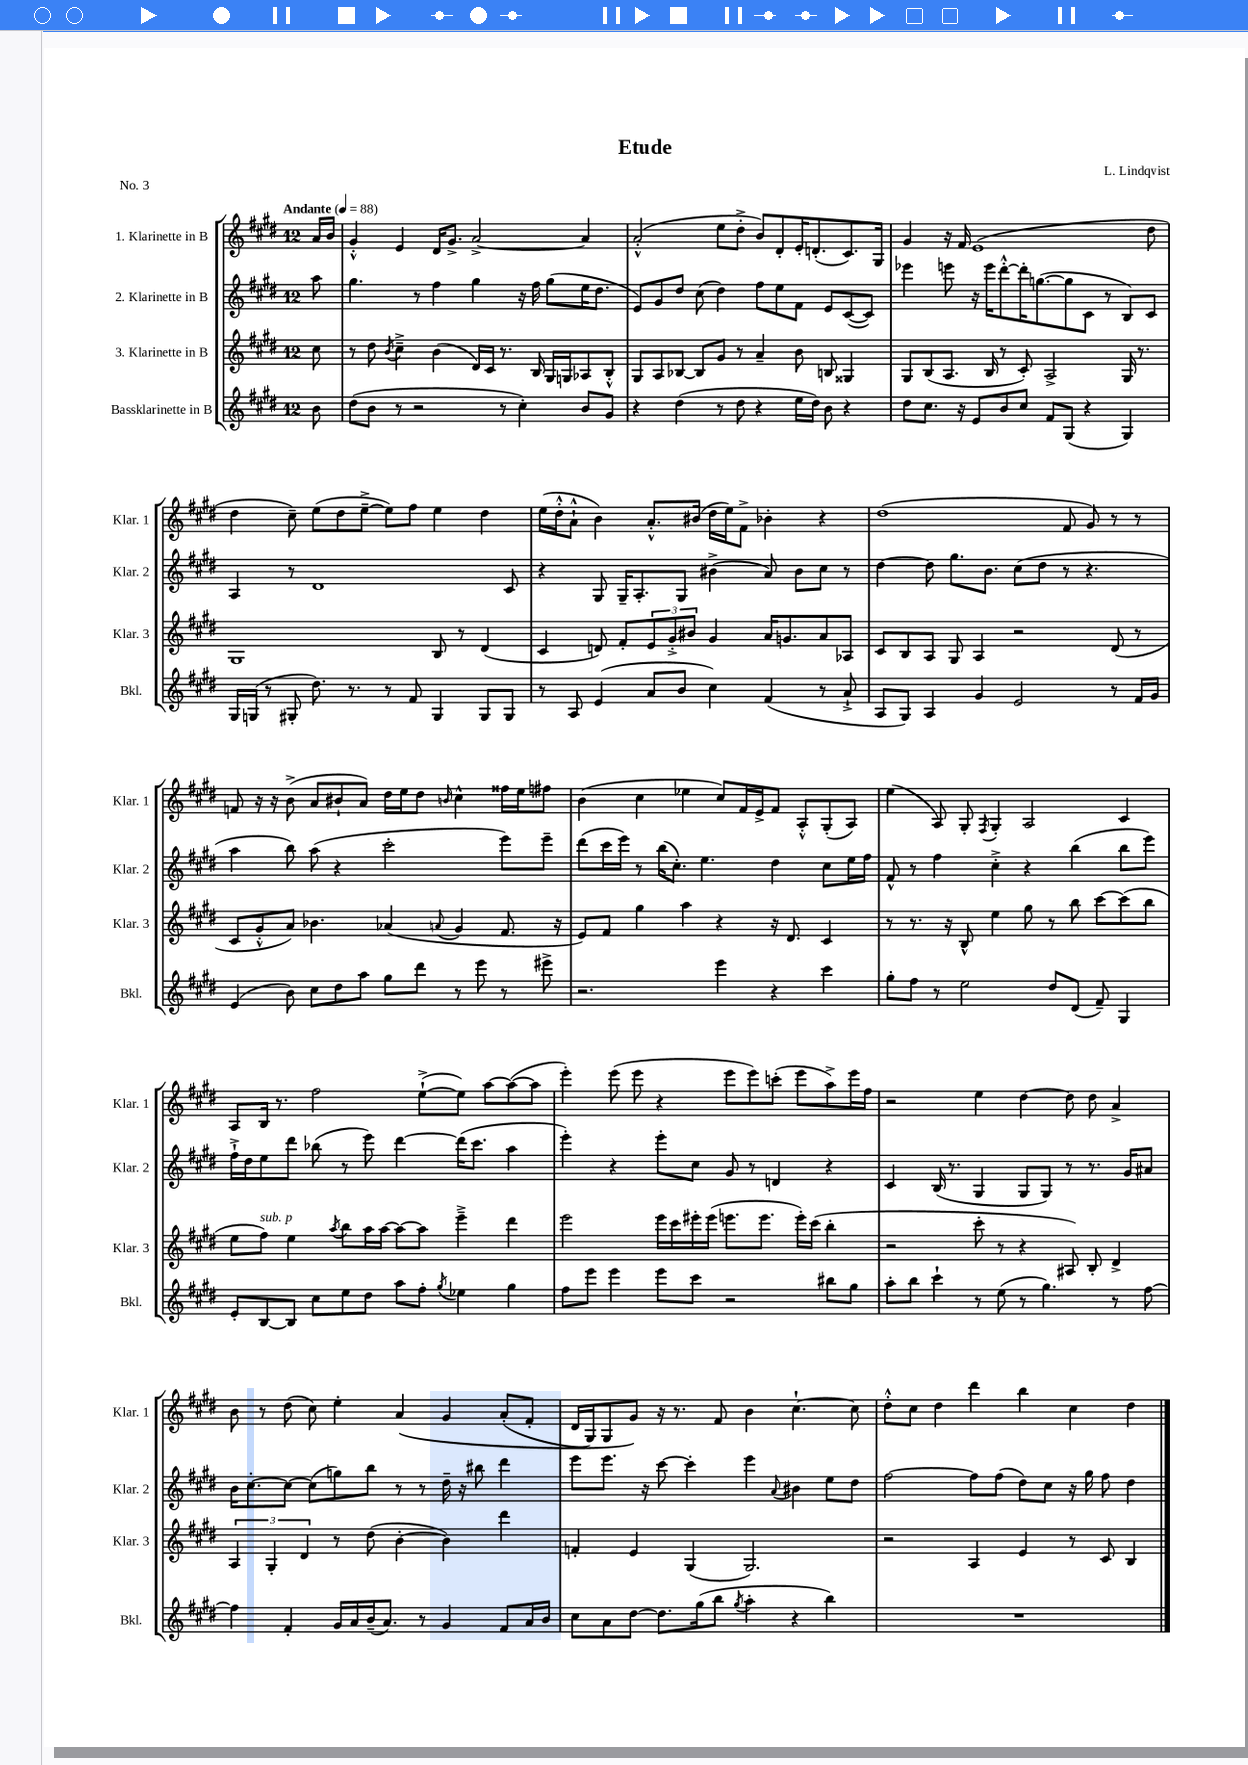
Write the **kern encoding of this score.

**kern	**kern	**kern	**kern
*part4	*part3	*part2	*part1
*staff4	*staff3	*staff2	*staff1
*I"Bassklarinette in B	*I"3. Klarinette in B	*I"2. Klarinette in B	*I"1. Klarinette in B
*I'Bkl.	*I'Klar. 3	*I'Klar. 2	*I'Klar. 1
*clefG2	*clefG2	*clefG2	*clefG2
*k[f#c#g#d#]	*k[f#c#g#d#]	*k[f#c#g#d#]	*k[f#c#g#d#]
*M12/8	*M12/8	*M12/8	*M12/8
*MM88	*MM88	*MM88	*MM88
=	=	=	=
!	!	!	!LO:TX:a:B:t=Andante
8b\	8cc#\	8aa\	16a/LL
.	.	.	16b/JJ
=1	=1	=1	=1
(8dd#\L	8r	4.gg#\	4g#'^^/
8b\J	8dd#\	.	.
.	8qb/	.	.
8r	4cc#~^\	.	4e/
2r	.	8r	.
.	(4b\	4ff#\	16d#/KL
.	.	.	8.g#^/J
.	16d#/LL)	4gg#\	[2a^/
.	16c#/JJ	.	.
8r	8.r	.	.
4cc#'\)	.	16r	.
.	16B/	16ff#\	.
.	16G#/LL	(8gg#\L	.
.	16Gn/J	.	.
8b/L	8A-X/	16ee\K	4a/]
.	.	8.dd#\J	.
8g#/J	8B'^^/J	.	.
=2	=2	=2	=2
4r	8G#/L	8e/L)	(2a'^^/
.	8A/	8g#/	.
(4dd#\	[8B-X/J	8dd#/J	.
.	8B-/L]	(8cc#\	.
8r	8g#/J	4dd#\)	8ee\L
8dd#\	8r	.	8dd#'^\J
4r	4a~/	8ff#\L	8b/L)
.	.	8ee\	8d#'/
16ee\LL	8b\	8f#\J	16e'/K
16dd#\JJ)	.	.	(8.dn'/
8b\	8Bn/	8e/L	.
4r	4G##X/	([8c#/	8.c#/)
.	.	8c#/J])	.
.	.	.	16G#/Jk
=3	=3	=3	=3
8dd#\L	8G#/L	4eee-X\	4g#/
8.cc#\J	(8B/	.	.
.	8.A/J	8eeen\	16r
16r	.	.	16f#/
8e/L	.	16r	(1e
.	16B/	16eee\KL	.
8b/	8r	[8ddd#'^^\	.
8cc#/J	8c#'/)	16ddd#'\K]	.
.	.	([8.ggn\	.
8f#/L	2A^/	.	.
(8G#/J	.	8gg\]	.
4r	.	8c#\J	.
.	.	8r	.
4G#/)	16G#/	8B/L)	.
.	8.r	.	.
.	.	8c#/J	8dd#\
!!LO:LB:g=z
=4	=4	=4	=4
16G#/LL	1G#	4A/	4dd#\
(16Gn/JJ	.	.	.
8r	.	.	.
8G#X'/	.	8r	8cc#~\)
8.dd#\)	.	1d#	(8ee\L
.	.	.	8dd#\
8.r	.	.	.
.	.	.	[8ee~^\J
8r	.	.	8ee\L])
8f#/	.	.	8ff#\J
4G#/	8B/	.	4ee\
.	8r	.	.
8G#/L	(4d#/	.	4dd#\
8G#/J	.	8c#/	.
=5	=5	=5	=5
8r	4c#/	4r	(16ee\LL
.	.	.	16dd#'^^\J
8A/	.	.	8a`^^\J
(4e/	8dn/)	8G#/	4b\)
.	8f#'/L	16G#~/KL	.
.	.	8.A'/	.
8a/L	12e/	.	8.a'^^/L
.	12g#'^/	.	.
8b/J	.	8G#/J	.
.	12b#X/J	.	.
.	.	.	(16b#X/Jk
4cc#\)	4g#/	(4b#X^\	16dd#\LL
.	.	.	16ee\J)
.	.	.	8f#^\J
(4f#/	16a/KL	8a/)	4b-X'\
.	8.gn/	.	.
.	.	8b#\L	.
8r	8a/	8cc#\J	4r
8a`^/	8A-X/J	8r	.
=6	=6	=6	=6
8A/L	8c#/L	[4dd#\	(1dd#
8G#/J)	8B/	.	.
4A/	8A/J	8dd#\]	.
.	8G#/	8.gg#\L	.
4g#/	4A/	.	.
.	.	8.b\J	.
2e/	2r	(8cc#\L	.
.	.	8dd#\J	.
.	.	8r	8f#/
.	.	4.r	8g#/)
8r	(8d#/	.	8r
16f#/LL	8r	.	8r
16g#/JJ	.	.	.
!!LO:LB:g=z
=7	=7	=7	=7
(4e/	8c#/L	4aa\	8fn/
.	8g#'^^/	.	16r
.	.	.	16r
8b\)	8a/J)	8bb\)	(8b^\
8cc#\L	4.b-X\	(8aa\	8a/L
8dd#\	.	4r	8b#X`/
8aa\J	.	.	8a/J)
8gg#\L	(4a-X/	2ccc#'\	16dd#\LL
.	.	.	16ee\J
8ddd#\J	.	.	8dd#\J
.	8qqan/	.	16qqbn/
8r	4g#/	.	4cc#^^\
8eee\	.	.	.
8r	8.f#/	8eee\L)	16ff##X\LL
.	.	.	16ee\J
8eee#X^\	.	8eee~\J	8ff#X\J
.	16r	.	.
=8	=8	=8	=8
2.r	8e/L)	(8ddd#\L	(4b\
.	8f#/J	16ccc#\L	.
.	.	16eee\JJ)	.
.	4gg#\	8r	4cc#\
.	.	(16bb\KL	.
.	.	8.cc#'\J)	.
.	4aa\	.	4ee-X\
.	.	4.ee\	.
4eee\	4r	.	8cc#/L)
.	.	.	16f#/L
.	.	.	16e^/J
4r	16r	4dd#\	8f#/J
.	8.d#/	.	.
.	.	.	8A'^^/L
4ccc#\	4c#/	8cc#\L	(8G#'/
.	.	16ee\L	8A/J)
.	.	16ff#\JJ	.
=9	=9	=9	=9
8gg#'\L	8r	8f#^^/	(4ee\
8ff#\J	8.r	8r	.
8r	.	4ff#\	8A/)
.	16r	.	.
2ee\	8B^^/	.	8G#'/
.	.	.	8qF#/
.	4ee\	4cc#'^\	4G#'/
.	8gg#\	4r	2A/
8dd#/L	8r	.	.
(8d#/J	8bb\	(4bb\	.
8f#~/)	[8ccc#\L	.	.
4G#/	(8ccc#\]	8bb\L	4c#/
.	8bb\J	8eee\J)	.
!!LO:LB:g=z
=10	=10	=10	=10
8e'/L	8ee\L	16ff#`^\LL	8A/L
.	.	16dd#\J	.
!	!LO:TX:a:i:t=sub. p	!	!
[8B/	8ff#\J)	8ee\	16B/Jk
.	.	.	8.r
8B/J]	4ee\	8ddd#\J	.
8cc#\L	.	(8bb-X\	2ff#\
.	8qaa/	.	.
8ee\	8bb\L	8r	.
8dd#\J	16aa\L	8eee\)	.
.	[16aa\JJ	.	.
8aa\L	8aa\L_	[4ddd#\	.
8ff#'\J	8aa\J]	.	([8ee`^\L
8qgg#/	.	.	.
4ee-X\	4eee~^\	(16ddd#\KL]	8ee\J])
.	.	8.ccc#\J	.
.	.	.	[8aa\L
4gg#\	4ddd#\	4aa\	(8aa\_
.	.	.	8aa\J]
=11	=11	=11	=11
8ff#\L	2eee\	4eee'\)	4eee'\)
8eee\J	.	.	.
4eee\	.	4r	(8eee\
.	.	.	8eee\
8eee\L	16eee\LL	8eee'\L	4r
.	16ccc#\	.	.
8ccc#\J	16eee#X'\	8cc#\J	.
.	(16eee#\JJ	.	.
2r	8.eeen\L	8g#/	8eee\L
.	.	8r	8eee\)
.	8.eee\J	.	.
.	.	4dn/	(8cccn'\J
.	16eee'\LL)	.	8eee\L
.	(16ccc#\JJ	.	.
8bb#X\L	4bb'\	4r	8aa^\)
8gg#\J	.	.	16eee\L
.	.	.	16ff#\JJ
=12	=12	=12	=12
8aa'\L	2r	4c#/	2r
8bb\J	.	.	.
4ccc#`\	.	(16B/	.
.	.	8.r	.
8r	8ccc#'\	4G#/	4ee\
(8ee\	8r	.	.
8r	4r	8G#/L	[4dd#\
4.gg#\)	.	8G#/J)	.
.	8A#X/)	8r	8dd#\]
.	8B'/	8.r	8dd#\
8r	4d#^/	.	4a^/
.	.	16g#/KL	.
[8ff#\	.	8a#X/J	.
!!LO:LB:g=z
=13	=13	=13	=13
4ff#\]	6A/	16b\KL	8b\
.	.	[8.cc#'\	.
.	.	.	8r
.	6G#'/	.	.
4f#'/	.	8cc#\J_	(8dd#\
.	6d#/	.	.
.	.	(8cc#\L]	8cc#\)
16g#/LL	8r	8ggn\)	4ee'\
16a/	.	.	.
(16b~/J	(8dd#\	8bb\J	.
8.a/J)	.	.	.
.	[4b'\	8r	(4a/
8r	.	8r	.
4g#/	4b\])	16dd#~\	4g#/
.	.	16r	.
.	.	8bb#X\	.
8f#/L	4ddd#\	4ddd#\	(8a'/L
16a/L	.	.	8f#'/J
16b/JJ	.	.	.
=14	=14	=14	=14
8cc#\L	4fn'/	8eee\L	16d#/LL
.	.	.	16G#/J)
8a\	.	8.eee\J	8G#/
[8dd#\J	4e/	.	8g#/J)
.	.	16r	.
8.dd#\L]	.	[8ccc#\	16r
.	.	.	8.r
.	(4G#/	4ccc#'\]	.
(16gg#\k	.	.	.
8bb\J	.	.	8f#/
8qgg#/	.	.	.
4aa'\	2.G#/)	4eee\	4b\
.	.	8qqa/	.
4r	.	4b#X\	[4.cc#`\
4bb\)	.	8ee\L	.
.	.	8dd#\J	8cc#\]
=15	=15	=15	=15
1.r	2r	[2ff#\	8dd#'^^\L
.	.	.	8cc#\J
.	.	.	4dd#\
.	4A/	8ff#\L]	4ddd#\
.	.	(8ff#\J	.
.	4e/	8dd#\L)	4bb\
.	.	8cc#\J	.
.	8r	16r	4cc#\
.	.	16gg#\	.
.	8c#/	8ff#\	.
.	4B/	4dd#\	4dd#\
==	==	==	==
*-	*-	*-	*-
